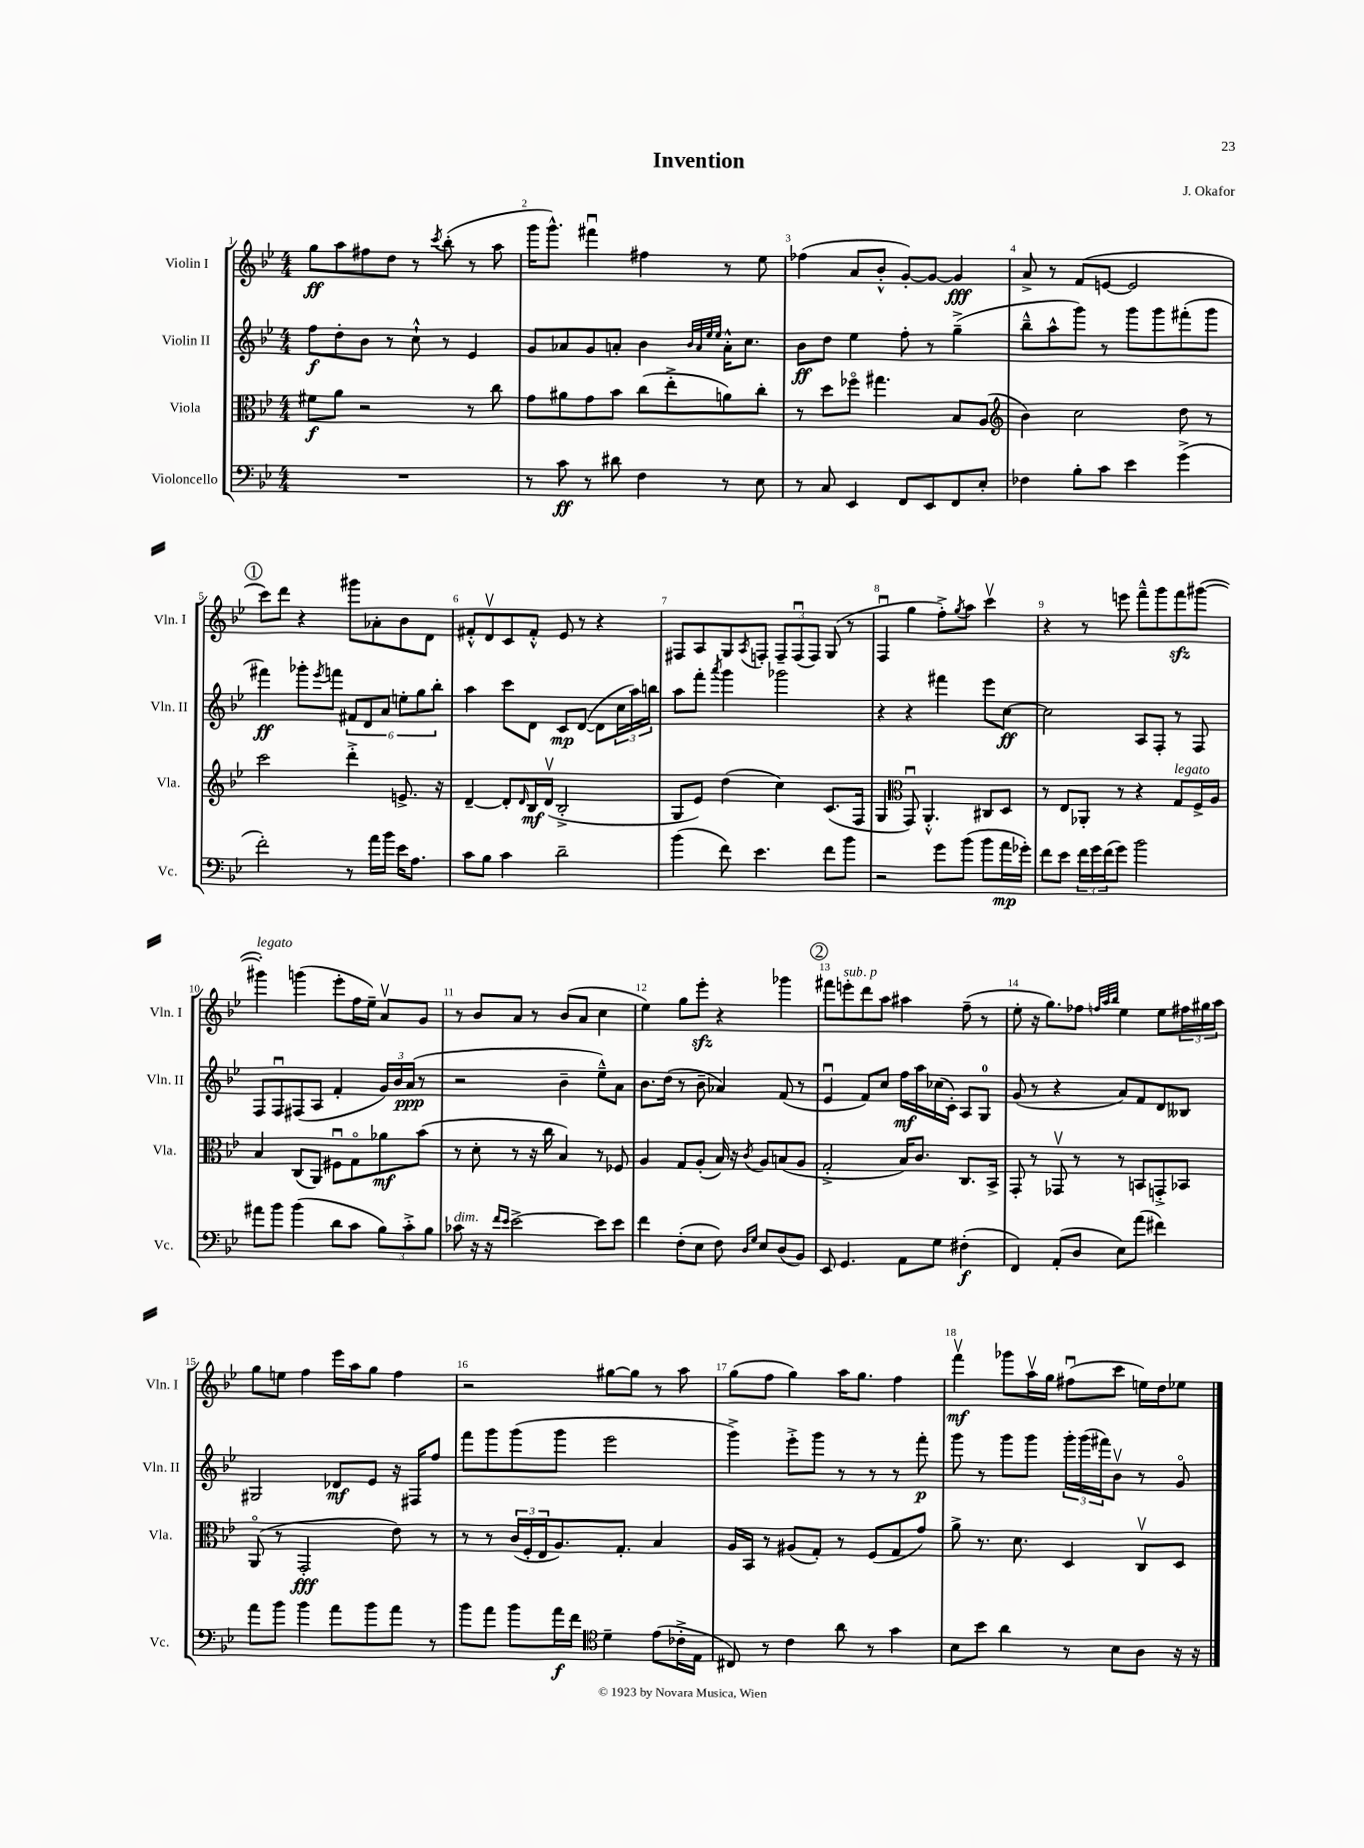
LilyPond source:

\header { title = "Invention" composer = "J. Okafor" }
<<
\new StaffGroup <<
\new Staff = "s0" \with { instrumentName = "Violin I" shortInstrumentName = "Vln. I" } {
    \clef treble \key bes \major \numericTimeSignature \time 4/4
    g''8\ff a''8 fis''8 d''8 r8 \acciaccatura { c'''8 } bes''8-.( r8 a''8 |
    g'''16 g'''8.-^) fis'''4\downbow fis''4 r8 ees''8 |
    fes''4( a'8 bes'8-.-^ g'8~-.) g'8~ g'4\fff |
    a'8-> r8 f'8( e'8~ e'2 |
    \mark \markup { \circle "1" } c'''8) d'''8 r4 gis'''8 aes'8-. bes'8 d'8 |
    fis'8-.-^ d'8\upbow c'8 fis'8-.-^ ees'8 r8 r4 |
    fis8 a8 g8 \acciaccatura { a8 } f8-. \tuplet 3/2 { f8-- f8\downbow( f8) } g8( r8 |
    f4\downbow g''4 f''8-.->) \acciaccatura { g''8 } a''8 c'''4\upbow |
    r4 r8 e'''8 f'''8---^ g'''8 f'''8\sfz gis'''8~( |
    gis'''4-.^\markup { \italic "legato" }) g'''4( ees'''8-. f''16 ees''16--) a'8\upbow g'8 |
    r8 bes'8 a'8 r8 bes'8( a'8 c''4 |
    ees''4) g''8 ees'''8-.\sfz r4 ges'''4 |
    \mark \markup { \circle "2" } fis'''8 e'''8-.^\markup { \italic "sub. p" } d'''8 a''8 ais''4 f''8--( r8 |
    ees''8-. r16 g''8.) fes''8 \grace { f''32 a''32 bes''32 } ees''4 ees''8 \tuplet 3/2 { fis''16 gis''16 a''16 } |
    g''8 e''8 f''4 ees'''16 a''16 g''8 f''4 |
    r2 gis''8~ gis''8 r8 a''8 |
    g''8( f''8 g''4) a''16 g''8. f''4 |
    f'''4\upbow\mf ges'''8 a''16\upbow g''16 fis''8\downbow( c'''8 e''16) d''16 ees''8 \bar "|." |
}
\new Staff = "s1" \with { instrumentName = "Violin II" shortInstrumentName = "Vln. II" } {
    \clef treble \key bes \major \numericTimeSignature \time 4/4
    f''8\f d''8-. bes'8 r8 c''8-!-^ r8 ees'4 |
    g'8 aes'8 g'8 a'8-. bes'4 \grace { bes'32 a'32 ees''32 ees''32 } a'16-.-^ c''8. |
    bes'8\ff d''8 ees''4 f''8-. r8 g''4--->( |
    bes''8---^ a''8-^ g'''8) r8 g'''8 g'''8 fis'''8-.( g'''8 |
    \mark \markup { \circle "1" } fis'''4\ff) ges'''8-. \acciaccatura { ees'''8 } f'''8 \tuplet 6/4 { fis'8 d'8 a'8 e''8-. g''8 bes''8-. } |
    a''4 c'''8 d'8 c'8\mp d'8~( d'8 \tuplet 3/2 { c''16 a''16) b''16 } |
    a''8 f'''8-. \acciaccatura { a'''8 } g'''4 ges'''2 |
    r4 r4 fis'''4 ees'''8 c''8~\ff |
    c''2 a8 f8-. r8 f8 |
    f8 f8\downbow fis8( a8 f'4-. \tuplet 3/2 { g'16) bes'16 a'16\ppp( } r8 |
    r2 bes'4-- ees''8---^) a'8 |
    bes'8. d''16( r8 bes'8-- aes'4) f'8( r8 |
    \mark \markup { \circle "2" } ees'4\downbow f'8) c''8 f''16\mf a''16 ces''16( c'16-.) a8 g8-0 |
    g'8( r8 r4 a'8) f'8 d'8 beses8 |
    gis2 des'8\mf ees'8 r16 fis16 f''8 |
    f'''8 g'''8 g'''8( g'''8 ees'''2 |
    g'''4->) ees'''8-.-> g'''8 r8 r8 r8 f'''8-.\p |
    g'''8 r8 g'''8 g'''8 \tuplet 3/2 { g'''16-. g'''16( fis'''16) } bes'8\upbow r8 g'8\flageolet \bar "|." |
}
\new Staff = "s2" \with { instrumentName = "Viola" shortInstrumentName = "Vla." } {
    \clef alto \key bes \major \numericTimeSignature \time 4/4
    fis'8\f a'8 r2 r8 c''8 |
    g'8 ais'8 g'8 bes'8 c''8( ees''8-.-> a'8) c''8-. |
    r8 d''8 fes''8\flageolet gis''4. bes8 a8( |
    \clef treble bes'4) c''2 d''8 r8 |
    \mark \markup { \circle "1" } c'''2 d'''4-.-> e'8.-> r16 |
    d'4~-- d'8-. \grace { d'16 } bes16\mf d'16\upbow( bes2-.-> |
    g8 ees'8) d''4( c''4) c'8.( f16 |
    g4 \clef alto g,8\downbow) a,4.-.-^ cis8 d8 |
    r8 ees8 aes,8-. r8 r4 g8^\markup { \italic "legato" } f16-> a16 |
    bes4 c8( a,8) fis8\downbow g8\flageolet aes'8\mf bes'8( |
    r8 d'8-. r8 r16 c''16 bes4) r8 fes8 |
    a4 g8 a8-.( bes16) r16 \acciaccatura { c'8 } a8 b8( a8 |
    \mark \markup { \circle "2" } g2-.-> bes16) c'8. c8. bes,16-> |
    g,8-. r8 ges,8\upbow r8 r8 b,8 g,8-.-> bes,8 |
    a,8\flageolet( r8 g,2-.\fff ees'8) r8 |
    r8 r8 \tuplet 3/2 { c'16( f16-. ees16 } a8.) g8.-. bes4 |
    a16 bes,16 r8 ais8( g8-.) r8 f8( g8 g'8) |
    a'8-> r8. d'8. d4 c8\upbow d8 \bar "|." |
}
\new Staff = "s3" \with { instrumentName = "Violoncello" shortInstrumentName = "Vc." } {
    \clef bass \key bes \major \numericTimeSignature \time 4/4
    R1 |
    r8 c'8\ff r8 dis'8 f4 r8 ees8 |
    r8 c8 ees,4 f,8 ees,8 f,8 ees8-. |
    fes4 bes8-. c'8 ees'4 g'4->( |
    \mark \markup { \circle "1" } f'2-.) r8 a'16 bes'16 ees'16 a8. |
    c'8 bes8 c'4 d'2-- |
    bes'4( f'8) ees'4. f'8 bes'8 |
    r2 g'8 bes'8( bes'8 a'16\mp ges'16-.) |
    f'8 ees'8 \tuplet 3/2 { f'16 g'16 f'16( } g'8) bes'2 |
    ais'8 bes'8 bes'4( d'8 c'8 \tuplet 3/2 { bes8) c'8-.-> bes8 } |
    ces'8^\markup { \italic "dim." } r16 r16 \grace { f'16 ees'16 } ees'2~-> ees'8 ees'8 |
    f'4 f8-.( ees8 f8) \grace { d16 g16 } ees8 d8( bes,8) |
    \mark \markup { \circle "2" } ees,8 g,4. a,8 g8 fis4-.\f( |
    f,4) a,8-.( d8 ees8) a'8( fis'4) |
    a'8 bes'8 bes'4 a'8 bes'8 a'8 r8 |
    bes'8 a'8 bes'8 a'16\f f'16 \clef tenor d'4-- ees'8( ces'16-.-> ees16 |
    cis8) r8 c'4 a'8 r8 g'4 |
    bes8 bes'8 a'4 r8 bes8 a8 r16 r16 \bar "|." |
}
>>
>>
\layout { \context { \Score \override BarNumber.break-visibility = ##(#f #t #t) barNumberVisibility = #all-bar-numbers-visible } }
